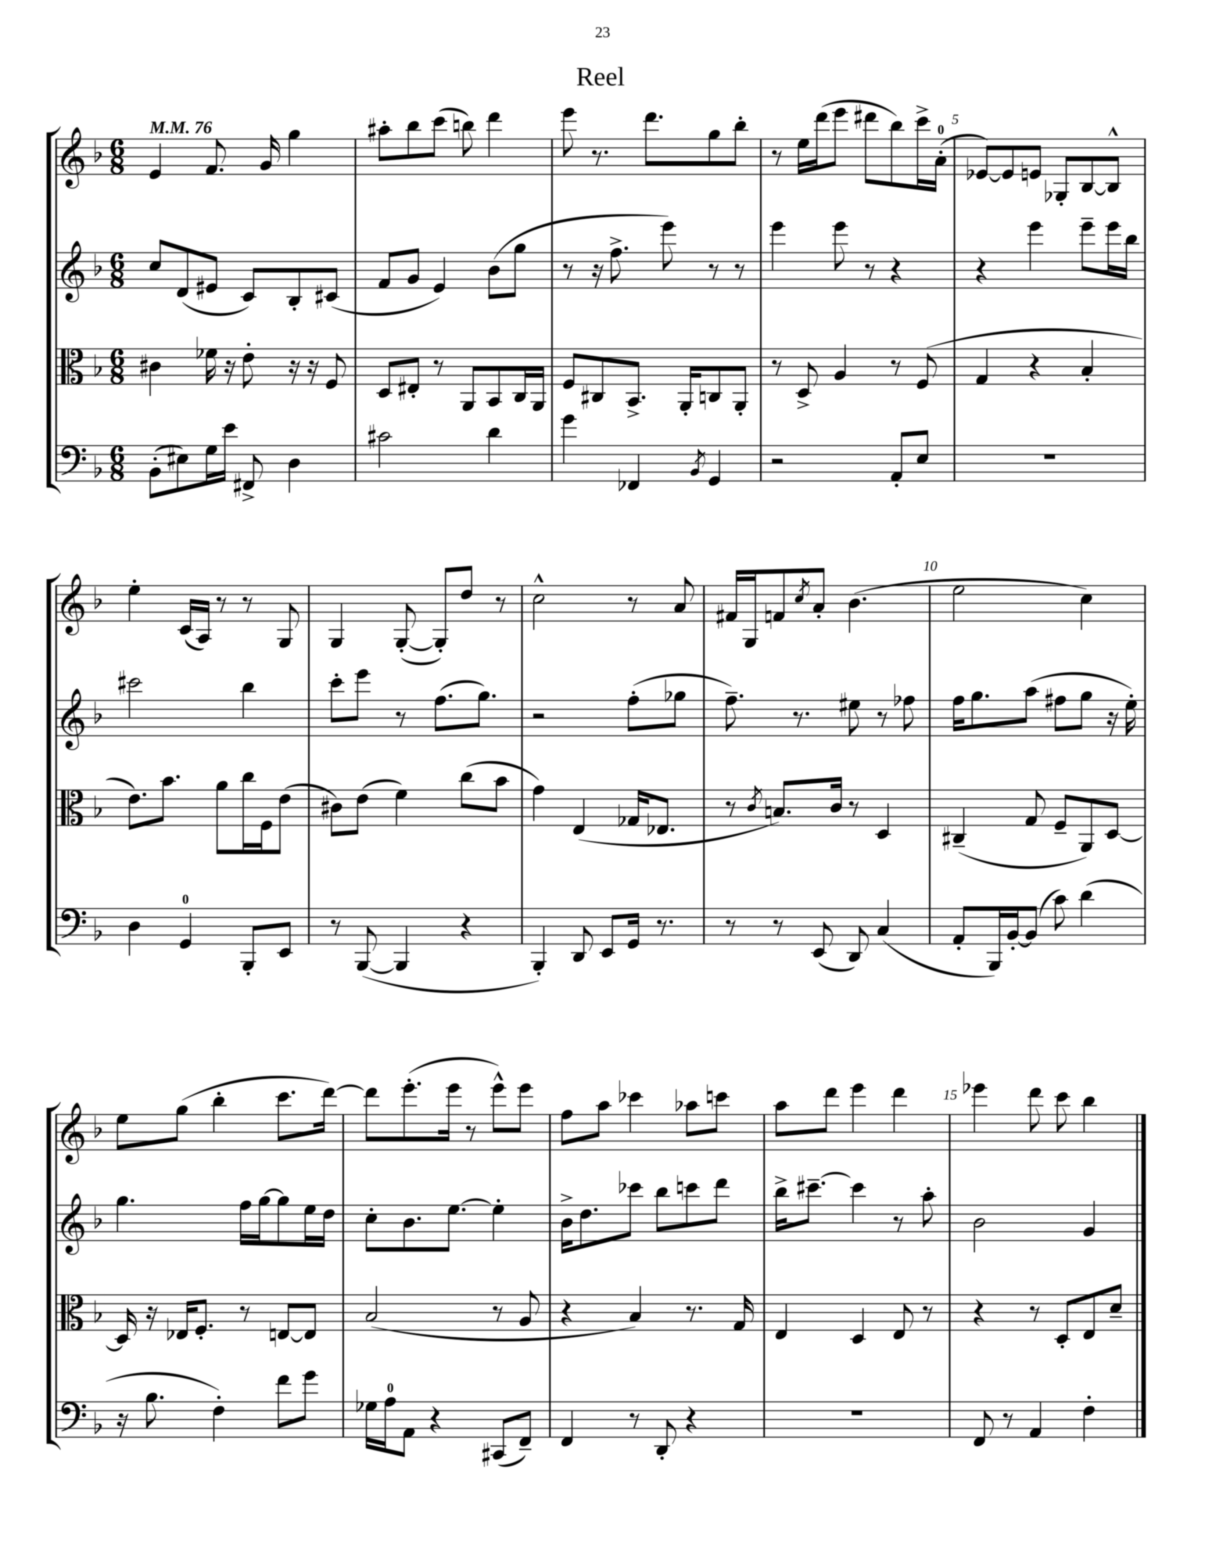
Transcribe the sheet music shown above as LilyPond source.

\header { title = "Reel" }
<<
\new StaffGroup <<
\new Staff = "s0" {
    \clef treble \key f \major \numericTimeSignature \time 6/8 \tempo 4 = 76
    e'4 f'8. g'16 g''4 |
    ais''8-. bes''8 c'''8( b''8) d'''4 |
    e'''8 r8. d'''8. g''8 bes''8-. |
    r8 e''16 d'''16( e'''8 dis'''8 bes''8) c'''16-> a'16-0-.( |
    ees'8~) ees'8 e'8 ges8-. bes8~ bes8-^ |
    e''4-. c'16( a16) r8 r8 g8 |
    g4 g8~-.( g8-.) d''8 r8 |
    c''2-^ r8 a'8 |
    fis'16 g16 f'8 \acciaccatura { c''8 } a'8-. bes'4.( |
    e''2 c''4) |
    e''8 g''8( bes''4-. c'''8. d'''16~) |
    d'''8 e'''8.-.( e'''16 r8 e'''8-^) e'''8 |
    f''8 a''8 ces'''4 aes''8 c'''8 |
    a''8 d'''8 e'''4 d'''4 |
    ees'''4 d'''8 c'''8 bes''4 \bar "|." |
}
\new Staff = "s1" {
    \clef treble \key f \major \numericTimeSignature \time 6/8
    c''8 d'8( eis'8 c'8) bes8-. cis'8( |
    f'8 g'8 e'4) bes'8( g''8 |
    r8 r16 f''8.-> e'''8) r8 r8 |
    e'''4 e'''8 r8 r4 |
    r4 e'''4 e'''8-- e'''16 bes''16 |
    cis'''2 bes''4 |
    c'''8-. e'''8 r8 f''8.( g''8.) |
    r2 f''8-.( ges''8 |
    f''8.--) r8. eis''8 r8 fes''8 |
    f''16 g''8. a''8( fis''8 g''8 r16 e''16-.) |
    g''4. f''16 g''16~ g''8 e''16 d''16 |
    c''8-. bes'8. e''8.~ e''4-. |
    bes'16-> d''8. ces'''8 bes''8 c'''8 d'''8 |
    bes''16-> cis'''8.~-- cis'''4 r8 a''8-. |
    bes'2 g'4 \bar "|." |
}
\new Staff = "s2" {
    \clef alto \key f \major \numericTimeSignature \time 6/8
    cis'4 fes'16 r16 e'8-. r16 r16 f8 |
    d8 eis8-. r8 a,8 bes,8 c16 a,16 |
    f8 cis8 bes,8.-> a,16-. c8 a,8-. |
    r8 d8-> a4 r8 f8( |
    g4 r4 bes4-. |
    e'8.) bes'8. a'8 c''16 f16 e'8( |
    cis'8) e'8( f'4) c''8( bes'8 |
    g'4) e4( ges16 ees8. |
    r8 \acciaccatura { c'8 } b8.) c'16 r8 d4 |
    cis4--( g8 f8-- a,8) d8~ |
    d16 r16 ees16 f8.-. r8 e8~ e8 |
    bes2( r8 a8 |
    r4 bes4) r8. g16 |
    e4 d4 e8 r8 |
    r4 r8 d8-. e8 d'8-- \bar "|." |
}
\new Staff = "s3" {
    \clef bass \key f \major \numericTimeSignature \time 6/8
    bes,8-.( eis8) g16 e'16 fis,8-> d4 |
    cis'2 d'4 |
    g'4 fes,4 \acciaccatura { bes,8 } g,4 |
    r2 a,8-. e8 |
    R2. |
    d4 g,4-0 bes,,8-. e,8 |
    r8 bes,,8~( bes,,4 r4 |
    bes,,4-.) d,8 e,8 g,16 r8. |
    r8 r8 e,8( d,8) c4( |
    a,8-. bes,,16) bes,16~-. bes,8( c'8) d'4( |
    r16 bes8. f4-.) f'8 g'8 |
    ges16 a16-0 a,8 r4 cis,8( f,8--) |
    f,4 r8 d,8-. r4 |
    R2. |
    f,8 r8 a,4 f4-. \bar "|." |
}
>>
>>
\layout { \context { \Score \override BarNumber.break-visibility = ##(#f #t #t) barNumberVisibility = #(every-nth-bar-number-visible 5) } }
